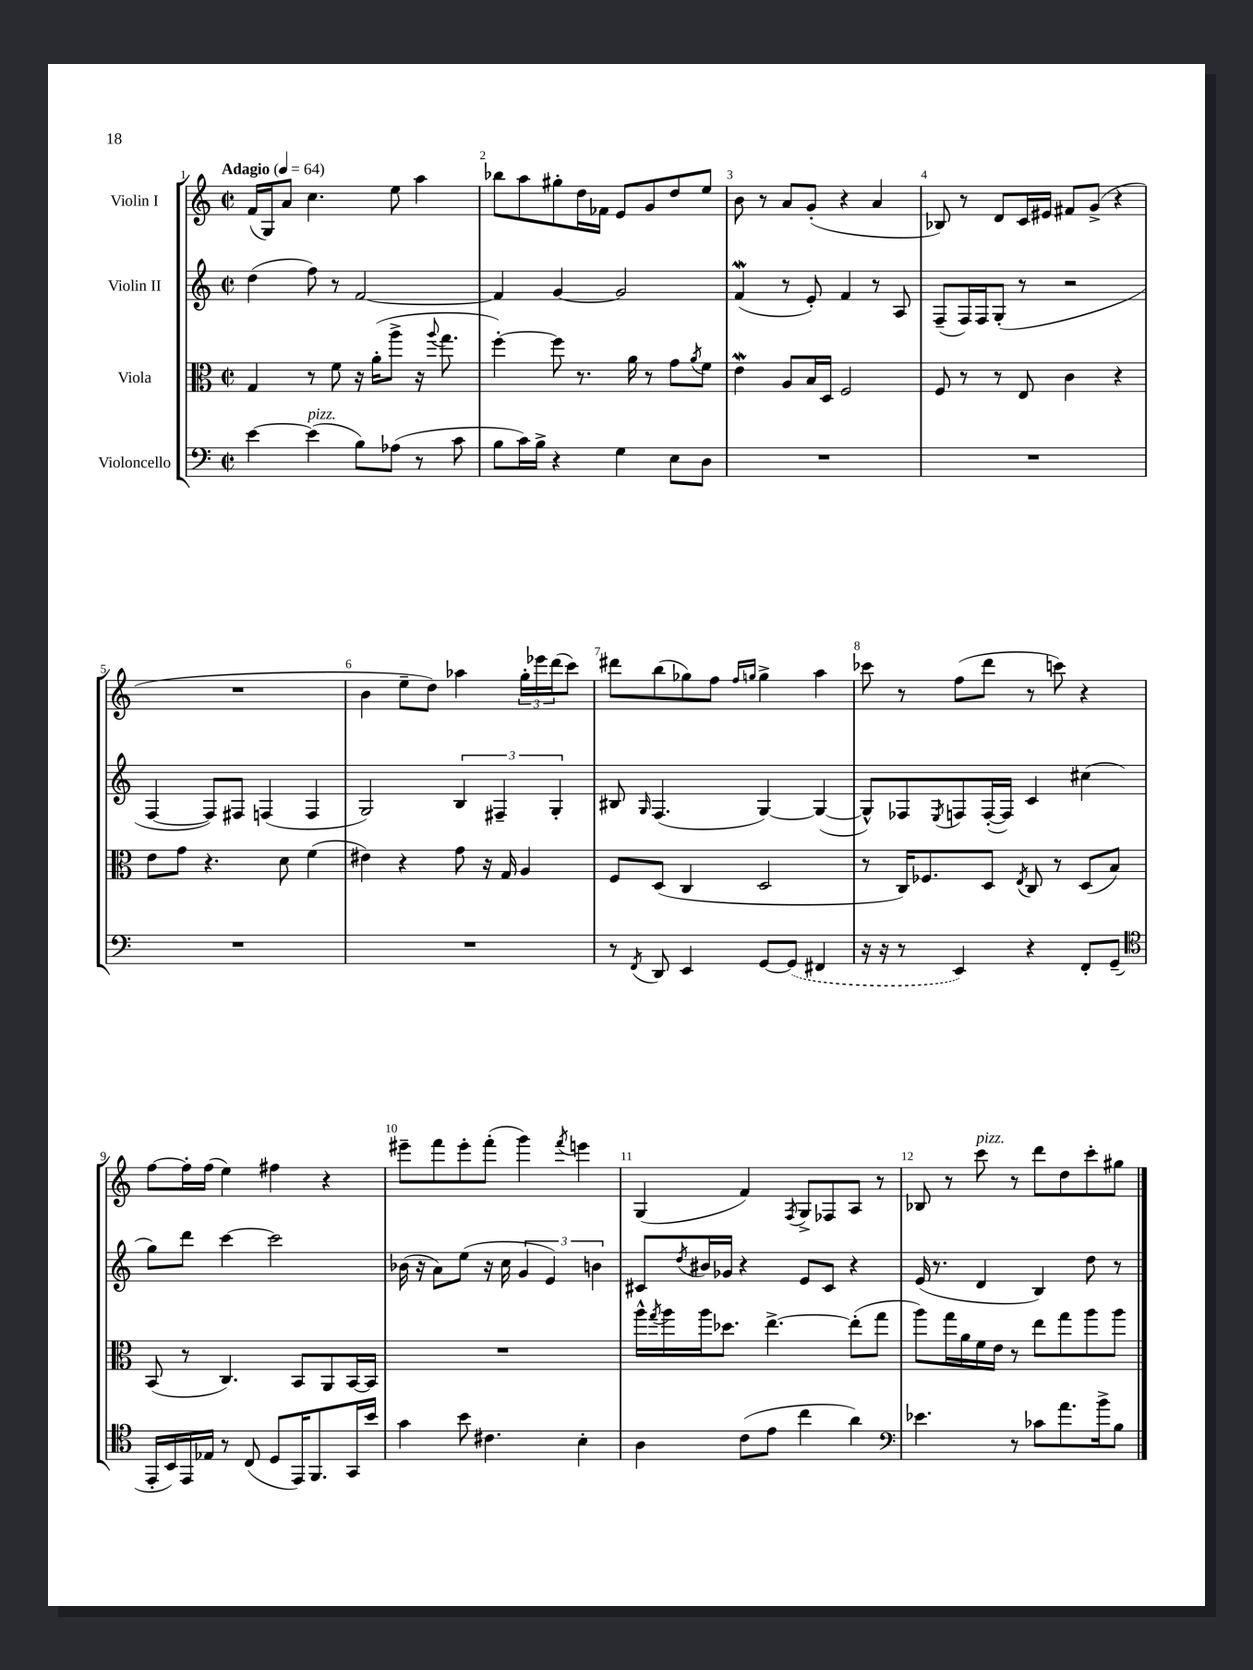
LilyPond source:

<<
\new StaffGroup <<
\new Staff = "s0" \with { instrumentName = "Violin I" } {
    \clef treble \key c \major \defaultTimeSignature \time 2/2 \tempo "Adagio" 4 = 64
    f'16( g16) a'8 c''4. e''8 a''4 |
    bes''8 a''8 gis''8-. d''16 fes'16 e'8 g'8 d''8 e''8 |
    b'8 r8 a'8 g'8-.( r4 a'4 |
    bes8) r8 d'8 c'16 eis'16 fis'8 g'8->( r4 |
    R1 |
    b'4 e''8-- d''8) aes''4 \tuplet 3/2 { g''16-. ees'''16 d'''16( } c'''8) |
    dis'''8 b''8( ges''8) f''8 \grace { f''16 g''16 } g''4-> a''4 |
    ces'''8 r8 f''8( d'''8 r8 c'''8) r4 |
    f''8~ f''16-. f''16( e''4) fis''4 r4 |
    eis'''8-- f'''8 eis'''8-. f'''8-.( g'''4) \acciaccatura { f'''8 } e'''4 |
    g4( f'4) \acciaccatura { f8 } g8-> fes8 a8 r8 |
    bes8 r8 c'''8^\markup { \italic "pizz." } r8 d'''8 d''8 c'''8-. gis''8 \bar "|." |
}
\new Staff = "s1" \with { instrumentName = "Violin II" } {
    \clef treble \key c \major \defaultTimeSignature \time 2/2
    d''4( f''8) r8 f'2~ |
    f'4 g'4~ g'2 |
    f'4\mordent( r8 e'8-.) f'4 r8 a8 |
    f8--( f16) f16 g8-.( r8 r2 |
    f4~ f8) fis8 f4( f4 |
    g2) \tuplet 3/2 { b4 fis4-- g4-. } |
    bis8 \grace { g16 } f4.( g4~) g4~( |
    g8-^) fes8 \acciaccatura { e8 } f8 f16~-.( f16) c'4 cis''4( |
    g''8) d'''8 c'''4~ c'''2 |
    bes'16( r16 a'8) e''8( r16 c''16 \tuplet 3/2 { g'4 e'4) b'4 } |
    cis'8 \acciaccatura { d''8 } bis'16 ges'16 r4 e'8 cis'8 r4 |
    e'16( r8. d'4 b4) d''8 r8 \bar "|." |
}
\new Staff = "s2" \with { instrumentName = "Viola" } {
    \clef alto \key c \major \defaultTimeSignature \time 2/2
    g4 r8 f'8 r16 a'16-.( a''8-> r16 \appoggiatura { a''8 } g''8. |
    f''4~-.) f''8 r8. a'16 r8 g'8 \acciaccatura { a'8 } f'8 |
    e'4\mordent a8 b16 d16 f2 |
    f8 r8 r8 e8 c'4 r4 |
    e'8 g'8 r4. d'8 f'4( |
    eis'4) r4 g'8 r16 g16 a4 |
    f8 d8( c4 d2 |
    r8 c16) fes8. d8 \acciaccatura { e8 } c8 r8 d8( b8) |
    b,8( r8 c4.) b,8 a,8 b,16~ b,16 |
    R1 |
    a''16-^ \acciaccatura { g''8 } a''16 a''16 des''8. e''4.~-> e''8-.( g''8 |
    a''8) g''16 a'16 f'16 e'16 r8 e''8 g''8 a''8 a''8 \bar "|." |
}
\new Staff = "s3" \with { instrumentName = "Violoncello" } {
    \clef bass \key c \major \defaultTimeSignature \time 2/2
    e'4~ e'4^\markup { \italic "pizz." }( b8) aes8( r8 c'8 |
    b8 c'16) b16-> r4 g4 e8 d8 |
    R1 |
    R1 |
    R1 |
    R1 |
    r8 \acciaccatura { f,8 } d,8 e,4 g,8~ \once \slurDashed g,8( fis,4 |
    r16 r16 r8 e,4) r4 f,8-. g,8--( |
    \clef tenor e,16-. b,16) e,16 ees16 r8 c8( d8 e,16) f,8. g,16 b'16 |
    g'4 b'8 cis'4. b4-. |
    a4 c'8( e'8 c''4 a'4) |
    \clef bass ees'4. r8 ces'8 a'8. b'16-> b8 \bar "|." |
}
>>
>>
\layout { \context { \Score \override BarNumber.break-visibility = ##(#f #t #t) barNumberVisibility = #all-bar-numbers-visible } }
